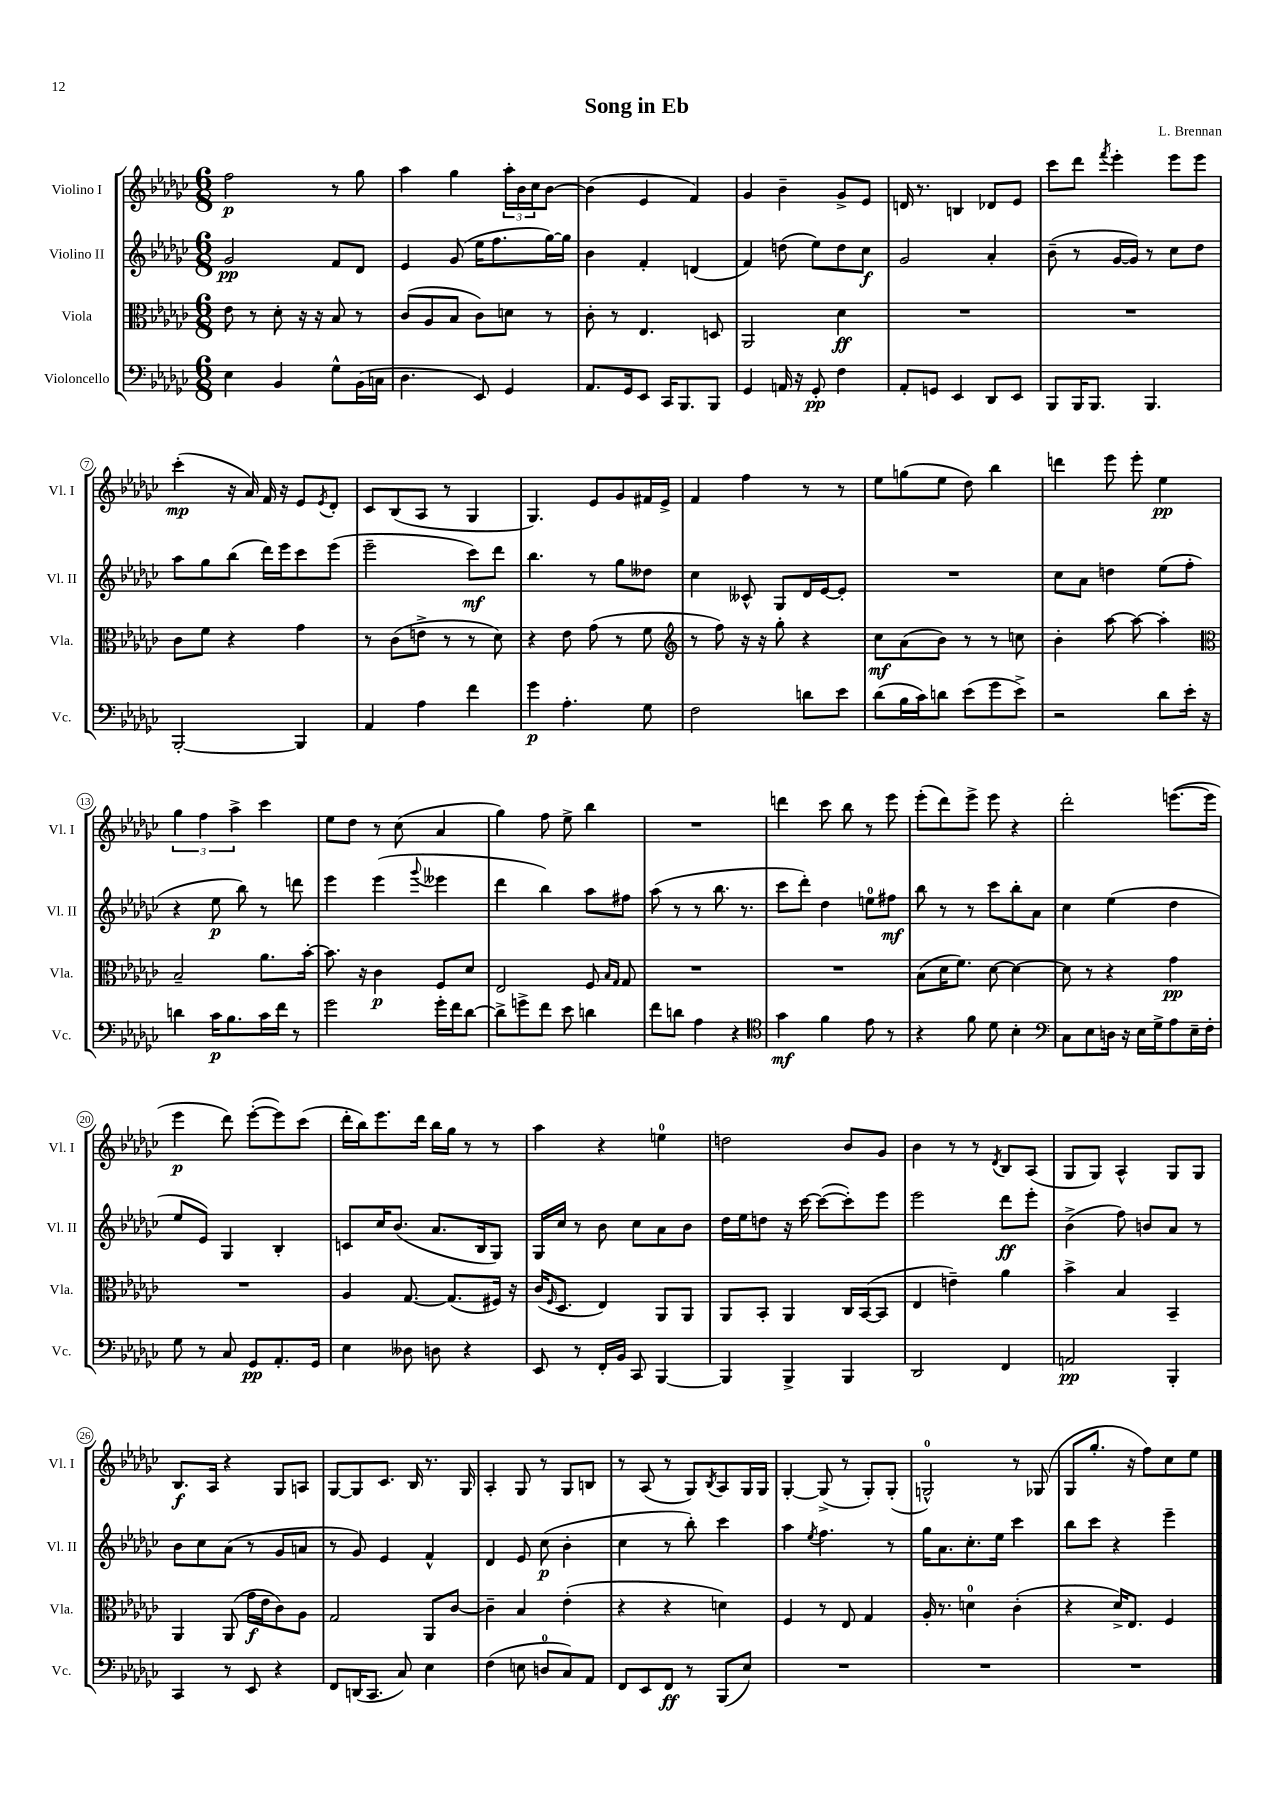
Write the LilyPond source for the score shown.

\header { title = "Song in Eb" composer = "L. Brennan" }
<<
\new StaffGroup <<
\new Staff = "s0" \with { instrumentName = "Violino I" shortInstrumentName = "Vl. I" } {
    \clef treble \key ges \major \numericTimeSignature \time 6/8
    f''2\p r8 ges''8 |
    aes''4 ges''4 \tuplet 3/2 { aes''16-. bes'16 ces''16 } bes'8~ |
    bes'4( ees'4 f'4) |
    ges'4 bes'4-- ges'8-> ees'8 |
    d'16 r8. b4 des'8 ees'8 |
    ces'''8 des'''8 \acciaccatura { f'''8 } ees'''4-. ees'''8 ees'''8 |
    ces'''4-.\mp( r16 aes'16) f'16 r16 ees'8 \acciaccatura { ees'8 } des'8-. |
    ces'8 bes8( aes8 r8 ges4 |
    ges4.) ees'8 ges'8 fis'16 ees'16-> |
    f'4 f''4 r8 r8 |
    ees''8 g''8( ees''8 des''8) bes''4 |
    d'''4 ees'''8 ees'''8-. ees''4\pp |
    \tuplet 3/2 { ges''4 f''4 aes''4-> } ces'''4 |
    ees''8 des''8 r8 ces''8( aes'4 |
    ges''4) f''8 ees''8-> bes''4 |
    R2. |
    d'''4 ces'''8 bes''8 r8 ees'''8 |
    ees'''8-.( des'''8) ees'''8-> ees'''8 r4 |
    des'''2-. e'''8.~( e'''16 |
    ees'''4\p des'''8) ees'''8~-.( ees'''8) ces'''8( |
    des'''16-. bes''16) ees'''8. des'''16 bes''16 ges''16 r8 r8 |
    aes''4 r4 e''4-0 |
    d''2 bes'8 ges'8 |
    bes'4 r8 r8 \acciaccatura { des'8 } bes8 aes8( |
    ges8 ges8) aes4-^ ges8 ges8 |
    bes8.\f aes16 r4 ges8 a8 |
    ges8~ ges8 ces'8. bes16 r8. ges16 |
    aes4-. ges8 r8 ges8 b8 |
    r8 aes8( r8 ges8) \acciaccatura { bes8 } aes8 ges16 ges16 |
    ges4~-. ges8->( r8 ges8-.) ges8-.( |
    g2-0-^) r8 ges8( |
    ges8 ges''8.-. r16 f''8) ces''8 ees''8 \bar "|." |
}
\new Staff = "s1" \with { instrumentName = "Violino II" shortInstrumentName = "Vl. II" } {
    \clef treble \key ges \major \numericTimeSignature \time 6/8
    ges'2\pp f'8 des'8 |
    ees'4 ges'8( ees''16 f''8. ges''16~) ges''16 |
    bes'4 f'4-. d'4( |
    f'4) d''8( ees''8) d''8 ces''8\f |
    ges'2 aes'4-. |
    bes'8--( r8 ges'16~ ges'16) r8 ces''8 des''8 |
    aes''8 ges''8 bes''8( des'''16) ees'''16 ces'''8 ees'''8( |
    ees'''2-- ces'''8\mf) des'''8 |
    bes''4. r8 ges''8 deses''8 |
    ces''4 ceses'8-^ ges8 des'16 ees'16~ ees'8-. |
    R2. |
    ces''8 aes'8 d''4 ees''8( f''8-. |
    r4 ees''8\p bes''8) r8 d'''8 |
    ees'''4 ees'''4( \appoggiatura { ges'''8 } eeses'''4 |
    des'''4 bes''4) aes''8 fis''8 |
    aes''8( r8 r8 bes''8. r8. |
    ces'''8 des'''8-.) des''4 e''8-0 fis''8\mf |
    bes''8 r8 r8 ces'''8 bes''8-. aes'8 |
    ces''4 ees''4( des''4 |
    ees''8 ees'8) ges4 bes4-. |
    c'8 ces''16 bes'8.( aes'8. bes16 ges8) |
    ges16 ces''16 r8 bes'8 ces''8 aes'8 bes'8 |
    des''16 ees''16 d''8 r16 ces'''16~ ces'''8~( ces'''8-.) ees'''8 |
    ees'''2 des'''8\ff ees'''8-. |
    bes'4->( f''8) b'8 aes'8 r8 |
    bes'8 ces''8 aes'8( r8 ges'8 a'8 |
    r8 ges'8) ees'4 f'4-^ |
    des'4 ees'8 ces''8\p( bes'4-. |
    ces''4 r8 bes''8-.) ces'''4 |
    aes''4 \acciaccatura { ees''8 } f''4. r8 |
    ges''16 aes'8. ces''8.-. ees''16 ces'''4 |
    bes''8 ces'''8 r4 ees'''4-- \bar "|." |
}
\new Staff = "s2" \with { instrumentName = "Viola" shortInstrumentName = "Vla." } {
    \clef alto \key ges \major \numericTimeSignature \time 6/8
    ees'8 r8 des'8-. r16 r16 bes8 r8 |
    ces'8( aes8 bes8 ces'8) d'8 r8 |
    ces'8-. r8 ees4. d8 |
    aes,2 des'4\ff |
    R2. |
    R2. |
    ces'8 f'8 r4 ges'4 |
    r8 ces'8( e'8-> r8 r8 des'8) |
    r4 ees'8 ges'8( r8 f'8 |
    \clef treble r8 f''8) r16 r16 ges''8-. r4 |
    ces''8\mf aes'8( bes'8) r8 r8 c''8 |
    bes'4-. aes''8~ aes''8~ aes''4-. |
    \clef alto bes2-- aes'8. bes'16~-. |
    bes'8. r16 ces'4\p f8 des'8 |
    ees2 f8 \grace { bes16 ges16 } ges8 |
    R2. |
    R2. |
    bes8( des'16 f'8.) des'8~ des'4~ |
    des'8 r8 r4 ges'4\pp |
    R2. |
    aes4 ges8.~ ges8.( fis16) r16 |
    ces'16( \grace { f16 } des8. ees4) aes,8 aes,8 |
    aes,8 bes,8-. aes,4 ces16 bes,16~( bes,8 |
    ees4 e'4--) aes'4 |
    bes'4-> bes4 bes,4-- |
    aes,4 aes,8( ges'16\f ees'16 ces'8) aes8 |
    ges2 aes,8 ces'8~ |
    ces'4-- bes4 ees'4-.( |
    r4 r4 d'4) |
    f4 r8 ees8 ges4 |
    aes16-. r8. d'4-0 ces'4-.( |
    r4 des'16->) ees8. f4 \bar "|." |
}
\new Staff = "s3" \with { instrumentName = "Violoncello" shortInstrumentName = "Vc." } {
    \clef bass \key ges \major \numericTimeSignature \time 6/8
    ees4 bes,4 ges8-^ bes,16( c16 |
    des4. ees,8) ges,4 |
    aes,8. ges,16 ees,8 ces,16 bes,,8. bes,,8 |
    ges,4 a,16 r16 ges,8-.\pp f4 |
    aes,8-. g,8 ees,4 des,8 ees,8 |
    bes,,8 bes,,16 bes,,8. bes,,4. |
    bes,,2~-. bes,,4 |
    aes,4 aes4 f'4 |
    ges'4\p aes4.-. ges8 |
    f2 d'8 ees'8 |
    des'8( bes16 ces'16) d'8 ees'8( ges'8 ees'8->) |
    r2 des'8 ees'16-. r16 |
    d'4 ces'16\p bes8. ces'16 f'16 r8 |
    ges'2 ges'16-. f'16 des'8~ |
    des'8-> g'8-> f'8 ees'8 d'4 |
    f'8 d'8 aes4 r4 |
    \clef tenor ges'4\mf f'4 ees'8 r8 |
    r4 f'8 des'8 bes4-. |
    \clef bass ces8 ees8 d16 r16 ees16 ges16-> aes8 ees16-- f16-. |
    ges8 r8 ces8 ges,8\pp aes,8.-. ges,16 |
    ees4 deses8 d8 r4 |
    ees,8 r8 f,16-. bes,16 ces,8 bes,,4~ |
    bes,,4 bes,,4-> bes,,4 |
    des,2 f,4 |
    a,2\pp bes,,4-. |
    ces,4 r8 ees,8 r4 |
    f,8 d,16( ces,8. ces8) ees4 |
    f4( e8 d8-0 ces8) aes,8 |
    f,8 ees,8 f,8\ff r8 bes,,8( ees8) |
    R2. |
    R2. |
    R2. \bar "|." |
}
>>
>>
\layout { \context { \Score \override BarNumber.stencil = #(make-stencil-circler 0.1 0.3 ly:text-interface::print) } }
